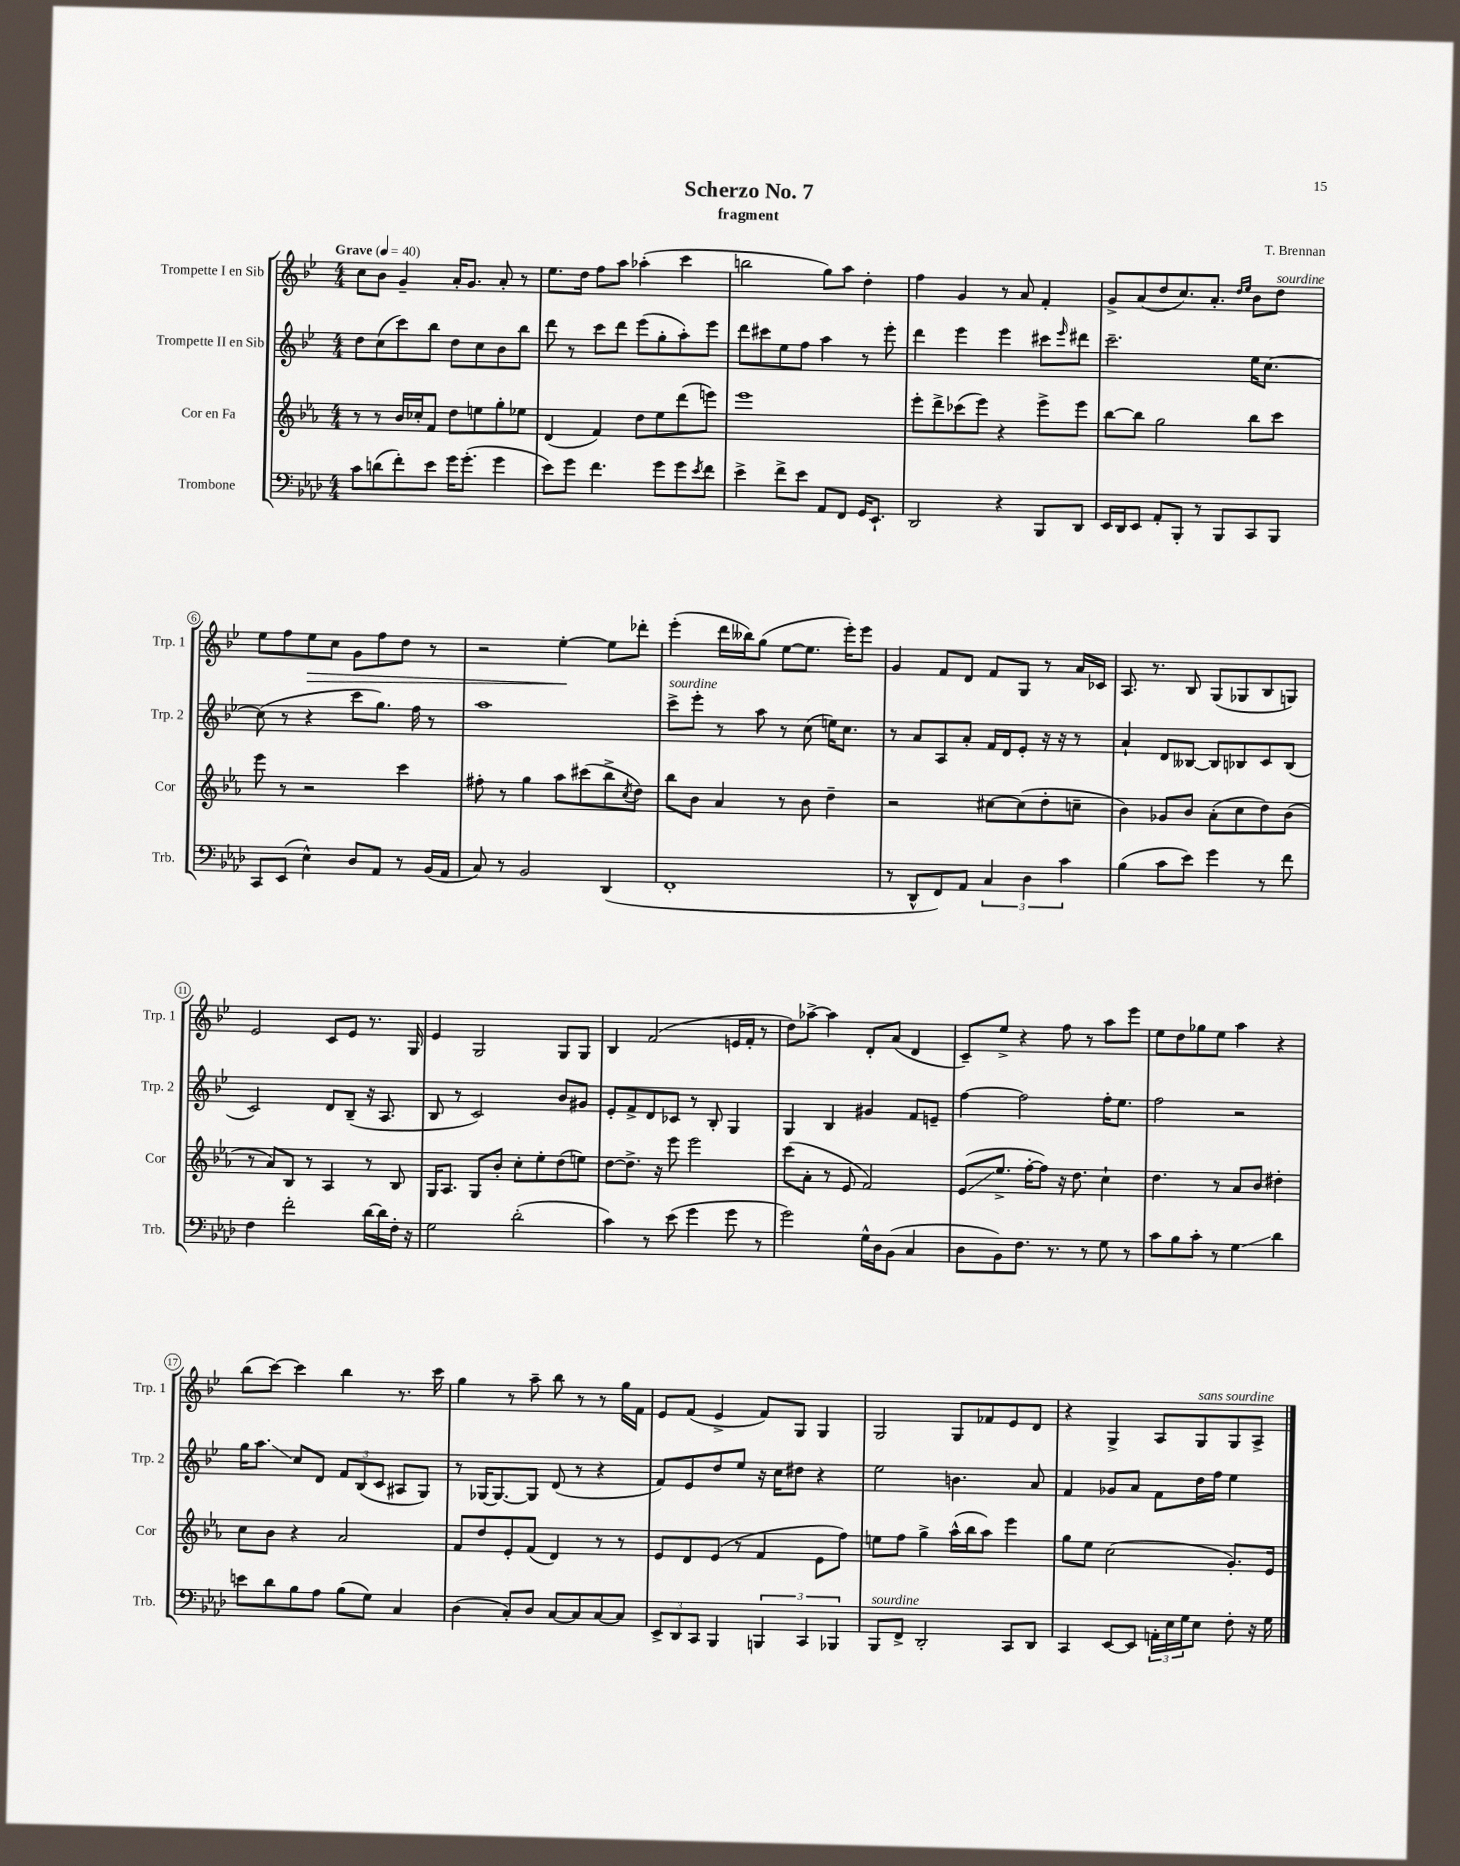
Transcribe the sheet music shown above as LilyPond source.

\header { title = "Scherzo No. 7" composer = "T. Brennan" subtitle = "fragment" }
<<
\new StaffGroup <<
\new Staff = "s0" \with { instrumentName = "Trompette I en Sib" shortInstrumentName = "Trp. 1" } {
    \clef treble \key bes \major \numericTimeSignature \time 4/4 \tempo "Grave" 4 = 40
    c''8 bes'8 g'4-- a'16-. g'8. a'8-. r8 |
    ees''8. d''16 f''8 a''8 aes''4-.( c'''4 |
    b''2 g''8) a''8 d''4-. |
    f''4 g'4 r8 a'8 f'4-. |
    g'8-> a'8( d''8 c''8.) a'8.-. \grace { d''16 ees''16 } bes'8 d''8^\markup { \italic "sourdine" } |
    ees''8 f''8 ees''8\> c''8 g'8 f''8 d''8 r8 |
    r2 ees''4~-.\! ees''8 des'''8-. |
    ees'''4-.( d'''16 beses''16) g''8( ees''8~ ees''8. ees'''16-.) ees'''8 |
    g'4 f'8 d'8 f'8 g8 r8 a'16 ces'16 |
    a8. r8. bes8 g8( ges8 bes8 g8) |
    ees'2 c'8 ees'8 r8. g16 |
    ees'4 g2 g8 g8 |
    bes4 f'2( e'16 f'16-. r8 |
    d''8) aes''8~-> aes''4 d'8-. a'8( d'4 |
    c'8--) ees''8-> r4 f''8 r8 a''8 ees'''8 |
    ees''8 d''8 ges''8 ees''8 a''4 r4 |
    bes''8( c'''8~) c'''4 bes''4 r8. c'''16 |
    g''4 r8 a''8-- bes''8 r8 r8 g''16 f'16 |
    ees'8 f'8( ees'4-> f'8) g8 g4 |
    g2 g8 fes'8 ees'8 d'8 |
    r4 g4-> a8 g8^\markup { \italic "sans sourdine" } g8 a8-> \bar "|." |
}
\new Staff = "s1" \with { instrumentName = "Trompette II en Sib" shortInstrumentName = "Trp. 2" } {
    \clef treble \key bes \major \numericTimeSignature \time 4/4
    d''8 c''8( c'''8) bes''8 d''8 c''8 bes'8 bes''8 |
    d'''8 r8 c'''8 d'''8 ees'''8( g''8-. a''8-.) ees'''8 |
    d'''8 cis'''8 ees''8 f''8 a''4 r8 ees'''8-. |
    d'''4 ees'''4 ees'''4 cis'''8 \grace { ees'''16 } dis'''8 |
    c'''2.-- ees''16 c''8.~ |
    c''8( r8 r4 c'''8 g''8.) f''16 r8 |
    a''1 |
    c'''8->^\markup { \italic "sourdine" } ees'''8-. r8 a''8 r8 c''8( e''16) c''8. |
    r8 a'8 a8 a'8-. f'16 d'16 ees'8-. r16 r16 r8 |
    a'4-! d'8 beses8~ beses8 bes8 c'8 bes8( |
    c'2) d'8 bes8--( r16 a8. |
    bes8 r8 c'2) bes'8 gis'8 |
    ees'8-. f'8-> d'8 ces'8 r8 bes8-. g4 |
    g4 bes4 gis'4 f'8 e'8-- |
    f''4~ f''2 f''16-. ees''8. |
    f''2 r2 |
    g''16 a''8.\glissando c''8 d'8 \tuplet 3/2 { f'8 bes8( c'8 } ais8 g8) |
    r8 ges16~ ges8.~ ges8 d'8( r8 r4 |
    f'8) ees'8 d''8 ees''8 r16 c''16 dis''8 r4 |
    ees''2 b'4. a'8 |
    f'4 ges'8 a'8 f'8 d''16 f''16 ees''4 \bar "|." |
}
\new Staff = "s2" \with { instrumentName = "Cor en Fa" shortInstrumentName = "Cor" } {
    \clef treble \key ees \major \numericTimeSignature \time 4/4
    r8 r8 bes'16 ces''16-. f'8 d''8 e''8 g''8-. ees''8 |
    d'4( f'4) d''8 ees''8 d'''8( e'''8) |
    ees'''1 |
    ees'''8-. d'''8-> ces'''8( ees'''8) r4 ees'''8-> ees'''8 |
    bes''8~ bes''8 g''2 bes''8 c'''8 |
    ees'''8 r8 r2 c'''4 |
    fis''8-. r8 g''4 aes''8 cis'''8( bes''8-> \acciaccatura { c''8 } d''8) |
    bes''8 bes'8 aes'4 r8 bes'8 d''4-- |
    r2 cis''8~ cis''8( d''8-. c''8-- |
    bes'4) ges'8 bes'8 aes'8-.( c''8 d''8) bes'8( |
    r8 aes'8) bes8 r8 aes4 r8 bes8 |
    g16 aes8. g8 bes'8-. c''8-. ees''8-. d''8( e''8) |
    d''8~ d''8.-> r16 ees'''8 ees'''2 |
    c'''8( aes'8-. r8 ees'8 f'2) |
    ees'8\glissando( ees''8.-> f''16~-. f''8) r16 d''8. c''4-! |
    d''4. r8 aes'8 bes'8 dis''4-. |
    c''8 bes'8 r4 aes'2 |
    f'8 d''8 ees'8-. f'8( d'4) r8 r8 |
    ees'8 d'8 ees'8( r8 f'4 ees'8 f''8) |
    e''8 f''8 g''4-> aes''16-^( bes''16 aes''8) ees'''4 |
    g''8 ees''8 c''2( g'8.-.) ees'16 \bar "|." |
}
\new Staff = "s3" \with { instrumentName = "Trombone" shortInstrumentName = "Trb." } {
    \clef bass \key aes \major \numericTimeSignature \time 4/4
    c'8 d'8( f'8-.) ees'8 g'16 g'8.-.( g'4 |
    ees'8) g'8 f'4. g'8 g'8 \acciaccatura { ees'8 } f'8 |
    ees'4-> f'8-> ees'8 aes,8 f,8 g,16 ees,8.-! |
    des,2 r4 bes,,8 des,8 |
    ees,16 des,16 ees,8 aes,8-. bes,,8-. r8 bes,,8 c,8 bes,,8 |
    c,8 ees,8( ees4-^) des8 aes,8 r8 bes,16( aes,16 |
    c8) r8 bes,2 des,4( |
    f,1-. |
    r8 des,8-^ f,8) aes,8 \tuplet 3/2 { c4 des4 c'4 } |
    bes4( c'8 ees'8) g'4 r8 f'8 |
    f4 f'2-. des'16~ des'16 f16-. r16 |
    g2 des'2-.( |
    c'4) r8 ees'8( g'4 g'8 r8 |
    g'2) g16-^ des16 bes,8( c4 |
    des8 bes,8) f8. r8. r8 g8 r8 |
    c'8 bes8 c'8-. r8 g4\glissando des'4 |
    e'8 des'8 bes8 aes8 bes8( g8) c4 |
    des4( c8-.) des8 c8~ c8 c8~ c8 |
    \tuplet 3/2 { ees,8-> des,8 c,8 } bes,,4 \tuplet 3/2 { b,,4 c,4 bes,,4 } |
    bes,,8^\markup { \italic "sourdine" } f,8-> des,2-. c,8 des,8 |
    c,4 ees,8~ ees,8 \tuplet 3/2 { a,16-. ees16 g16 } ees8 f8-. r16 g16 \bar "|." |
}
>>
>>
\layout { \context { \Score \override BarNumber.stencil = #(make-stencil-circler 0.1 0.3 ly:text-interface::print) } }
